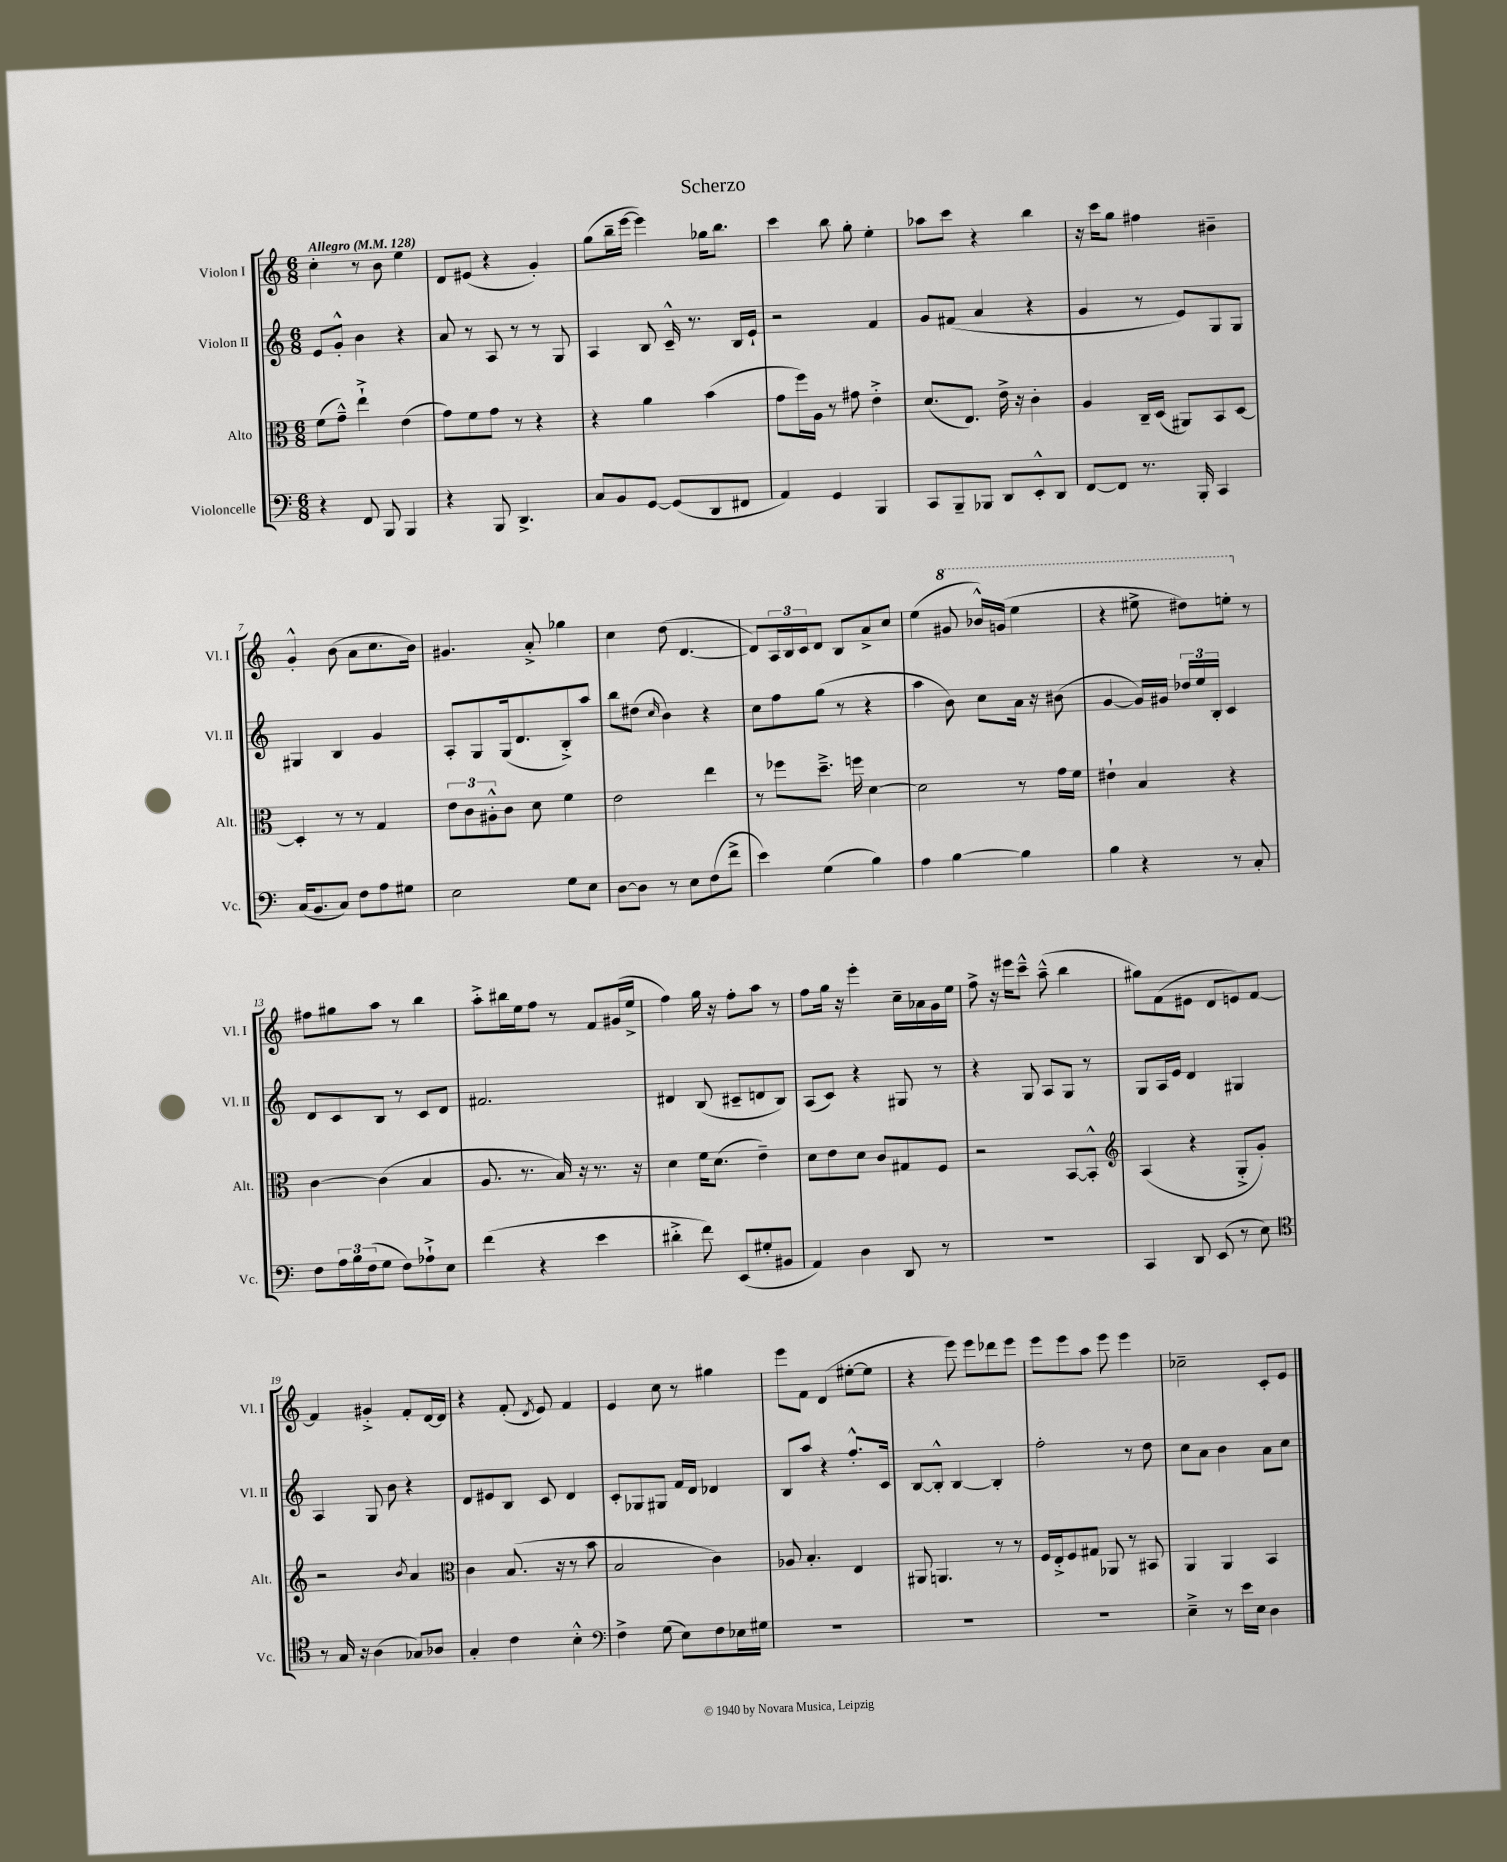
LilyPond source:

\header { title = "Scherzo" }
<<
\new StaffGroup <<
\new Staff = "s0" \with { instrumentName = "Violon I" shortInstrumentName = "Vl. I" } {
    \clef treble \key c \major \numericTimeSignature \time 6/8 \tempo "Allegro" 4 = 128
    c''4-. r8 b'8 e''4 |
    d'8 eis'8( r4 g'4-.) |
    g''8( b''16-- e'''16~ e'''4) ges''16 b''8. |
    c'''4 b''8 g''8-. e''4-. |
    aes''8 c'''8 r4 b''4 |
    r16 c'''16 g''8 fis''4 bis'4-- |
    g'4-.-^ b'8( a'8 c''8. b'16) |
    gis'4. a'8-.-> ges''4 |
    c''4 d''8( d'4.~ |
    d'8) \tuplet 3/2 { a16 b16 c'16 } d'8 b8 a'8-> c''8 |
    e''4( \ottava #1 gis''8 bes''16-^) g''16( e'''4 |
    r4 eis'''8-> dis'''8) e'''8-. \ottava #0 r8 |
    fis''8 gis''8 a''8 r8 b''4 |
    a''8-.-> bis''16 e''16 f''8 r8 f'8 gis'16( e''16-> |
    f''4) g''16 r16 f''8-. a''8 r8 |
    f''8 g''16 r16 e'''4-. c''16-- aes'16 g'16 e''16 |
    f''8-> r16 eis'''16 c'''8---^ a''8---^( b''4 |
    gis''8) f'8( eis'8 d'8 e'8) f'8~ |
    f'4 gis'4-.-> f'8-. d'16~ d'16 |
    r4 f'8-.( \acciaccatura { d'8 } e'8) f'4 |
    e'4 c''8 r8 gis''4 |
    e'''8 f'8 d'4( eis''8~-. eis''8 |
    r4 e'''8) e'''8 des'''8 e'''8 |
    e'''8 e'''8 a''8 e'''8 e'''4 |
    ces''2-- c'8-. e'8 \bar "|." |
}
\new Staff = "s1" \with { instrumentName = "Violon II" shortInstrumentName = "Vl. II" } {
    \clef treble \key c \major \numericTimeSignature \time 6/8
    e'8 g'8-.-^ b'4 r4 |
    a'8 r8 a8 r8 r8 g8 |
    a4 b8 c'16---^ r8. b16 e'16-! |
    r2 f'4 |
    g'8 fis'8( a'4 r4 |
    g'4 r8 e'8) g8 g8 |
    gis4 b4 g'4 |
    a8-. g8 g16( d'8. b8-.->) a''8 |
    b''8 dis''8( \grace { c''16 } b'4) r4 |
    c''8 f''8 g''8( r8 r4 |
    a''4 b'8) c''8 a'16 r16 bis'8( |
    g'4~ g'16) gis'16 \tuplet 3/2 { des''16 e''16 b16-. } c'4 |
    d'8 c'8 b8 r8 c'8 d'8 |
    fis'2. |
    dis'4 b8( cis'8-- d'8 b8) |
    a8( c'8) r4 gis8 r8 |
    r4 g8 a8 g8 r8 |
    g8 a16 e'16 d'4 gis4 |
    a4 g8 b'8 r4 |
    d'8 eis'8 b8 c'8 d'4 |
    c'8-. ges8 gis8 f'16 d'16 des'4 |
    b8 a''8 r4 f''8.-.-^ c'16 |
    b8~ b8-.-^ b4~ b4-. |
    f''2-. r8 d''8 |
    c''8 a'8 b'4 a'8 c''8 \bar "|." |
}
\new Staff = "s2" \with { instrumentName = "Alto" shortInstrumentName = "Alt." } {
    \clef alto \key c \major \numericTimeSignature \time 6/8
    f'8( g'8---^) e''4-!-> e'4( |
    g'8) f'8 g'8 r8 r4 |
    r4 a'4 b'4( |
    g'8 f''16) a16 r8 gis'8 e'4-.-> |
    d'8.( e8.) e'16-> r16 c'4-. |
    a4 c16-- d16( ais,8) b,8 d8~ |
    d4-. r8 r8 g4 |
    \tuplet 3/2 { e'8 c'8 ais8-.-^ } c'8 d'8 f'4 |
    e'2 e''4 |
    r8 fes''8 d''8.---> f''16 d'4~ |
    d'2 r8 g'16 f'16 |
    eis'4-! b4 r4 |
    c'4~ c'4( b4 |
    a8. r8. b16) r16 r8. r16 |
    d'4 f'16 d'8.( e'4--) |
    d'8 e'8 d'8 c'8 gis8 f8 |
    r2 b,8~ b,8-.-^ |
    \clef treble a4( r4 g8-.-> g'8-.) |
    r2 \acciaccatura { b'8 } a'4 |
    \clef alto c'4 b8.( r16 r8 b'8 |
    b2 c'4) |
    aes8 b4.-. e4 |
    ais,8 a,4. r8 r8 |
    f16 e16-.-> f8 gis8 aes,8 r8 bis,8 |
    a,4 a,4 b,4 \bar "|." |
}
\new Staff = "s3" \with { instrumentName = "Violoncelle" shortInstrumentName = "Vc." } {
    \clef bass \key c \major \numericTimeSignature \time 6/8
    r4 f,8 b,,8 b,,4 |
    r4 b,,8 d,4.-> |
    c8 b,8 g,8~ g,8( d,8 fis,8 |
    a,4) g,4 b,,4 |
    c,8 b,,8-- bes,,8 d,8 e,8-.-^ d,8 |
    f,8~ f,8 r8. b,,16-. c,4 |
    c16( b,8. c8) f8 a8 gis8 |
    e2 g8 e8 |
    d8~ d8 r8 e8 f8( f'8-> |
    e'4) g4( b4) |
    a4 b4~ b4 |
    b4 r4 r8 c8-. |
    f8 \tuplet 3/2 { a16 b16 f16( } g8 f8) aes8-!-> e8 |
    f'4( r4 e'4 |
    dis'4-.-> f'8) e,8( gis8-. bis,8 |
    a,4) d4 d,8 r8 |
    R2. |
    c,4 d,8 e,8( r8 e8) |
    \clef tenor r8 g16 r16 a4( ges8) aes8 |
    g4-. c'4 b4-.-^ |
    \clef bass f4-> g8( e8) f8 ees16 gis16 |
    R2. |
    R2. |
    R2. |
    e4---> r8 e'16 e16 d4 \bar "|." |
}
>>
>>
